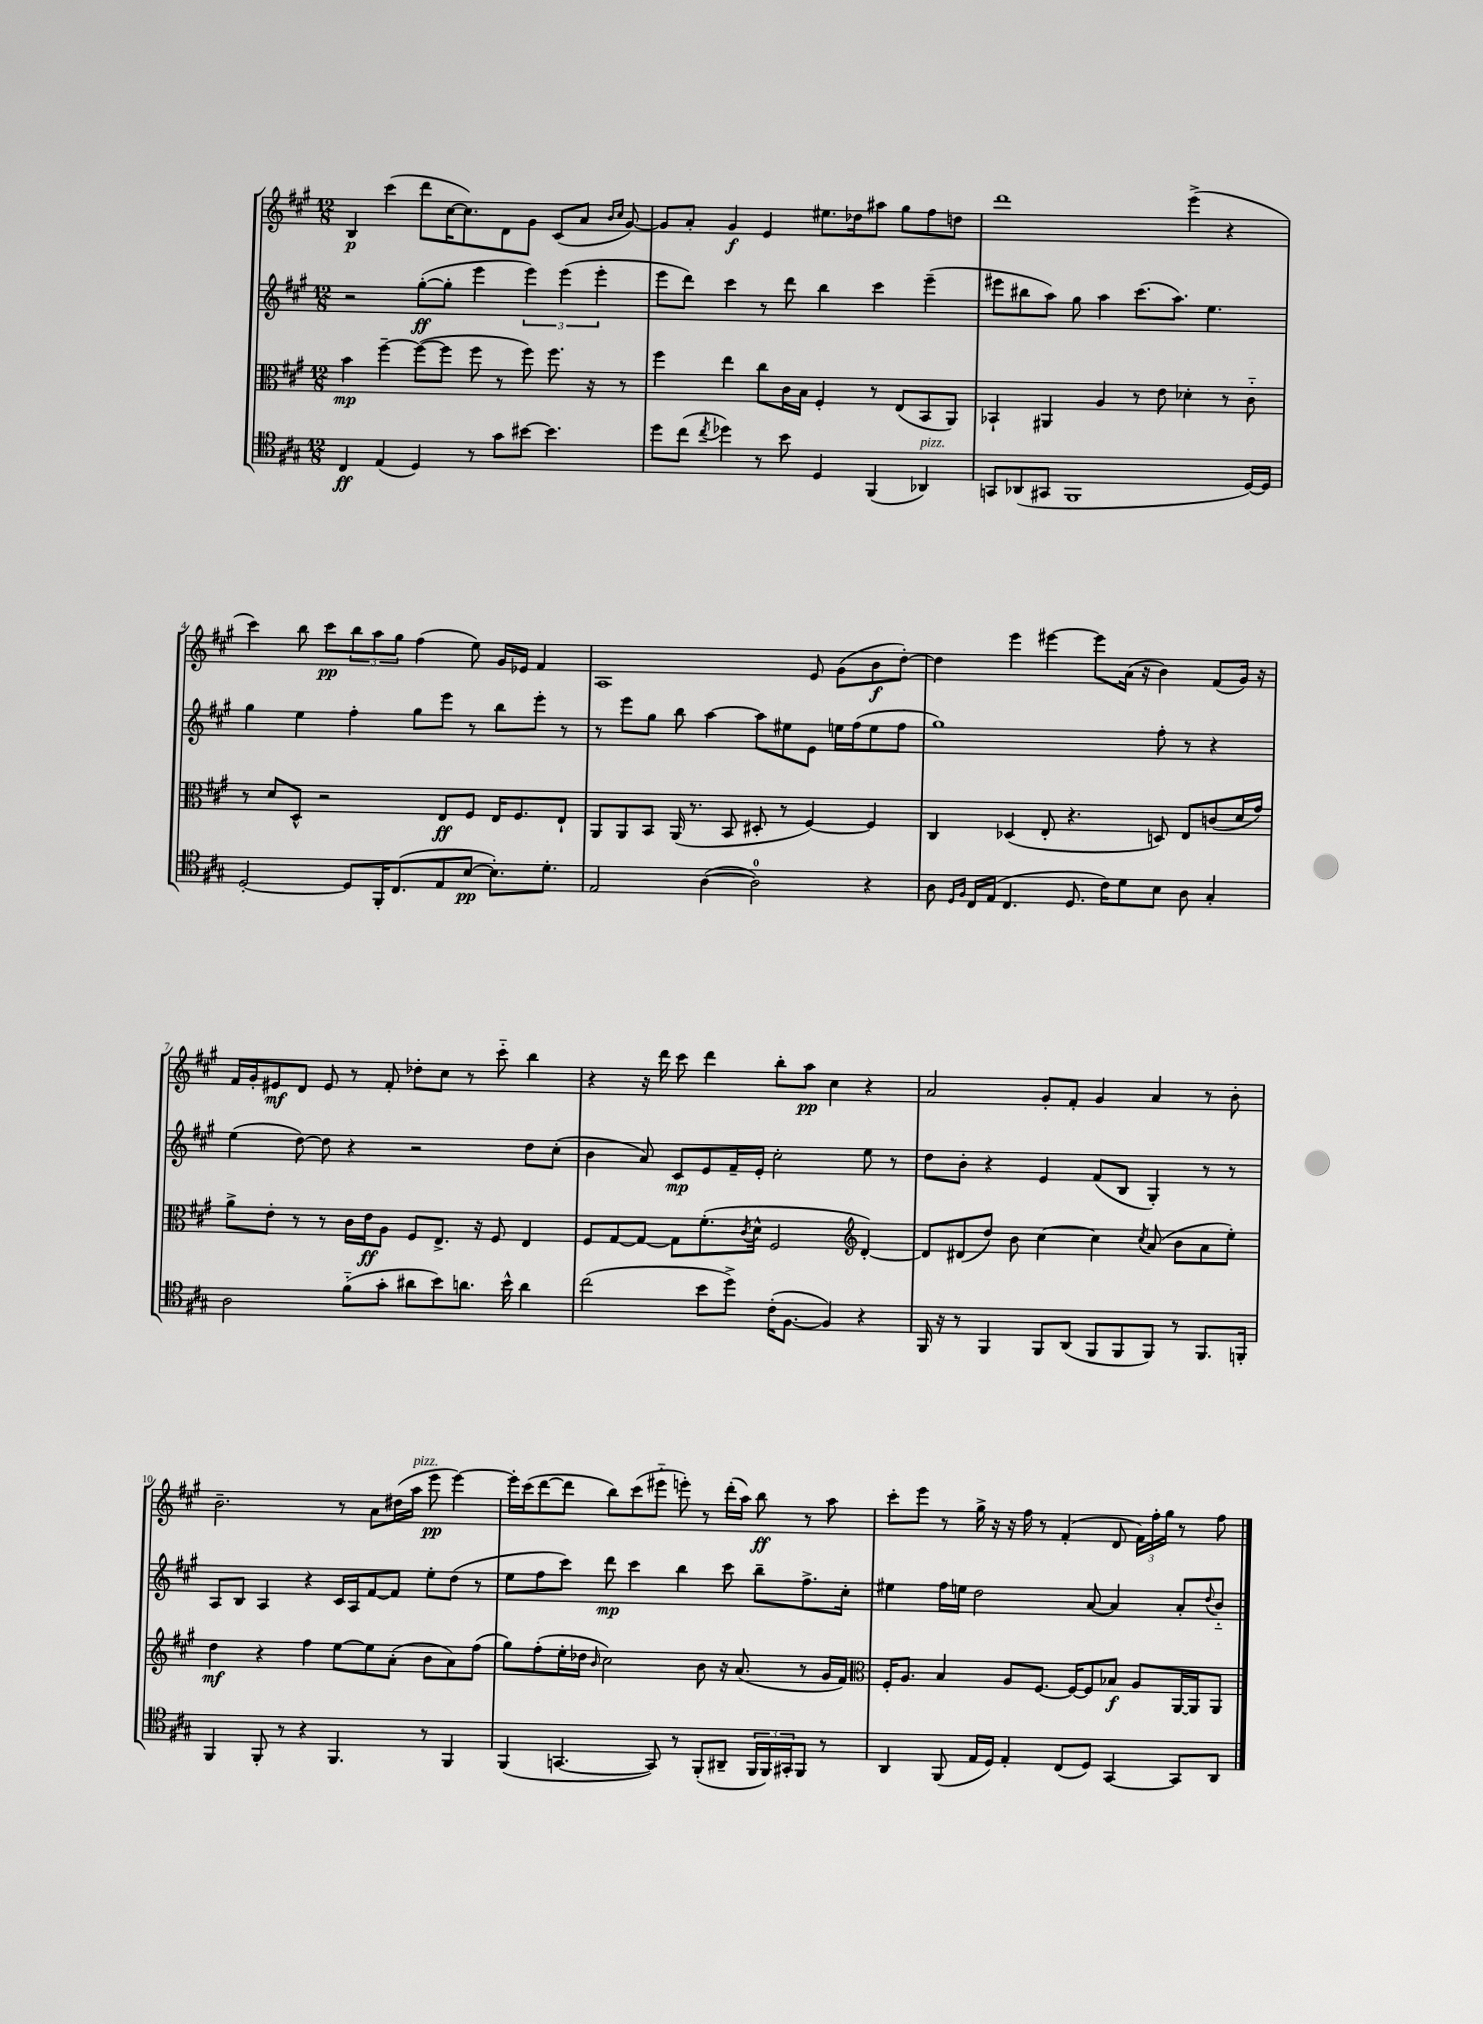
<<
\new StaffGroup <<
\new Staff = "s0" {
    \clef treble \key a \major \numericTimeSignature \time 12/8
    b4\p cis'''4( d'''8 cis''16~ cis''8.) d'8 gis'8 cis'8( a'8 \grace { b'16 cis''16 } gis'8~) |
    gis'8 a'8-. gis'4\f e'4 eis''8. des''16 ais''8 gis''8 fis''8 d''8 |
    d'''1 e'''4->( r4 |
    cis'''4) b''8 cis'''8\pp \tuplet 3/2 { b''8 a''8 gis''8 } fis''4( e''8) gis'16 ees'16 fis'4 |
    a1 e'8 gis'8( b'8\f d''8~-.) |
    d''4 e'''4 eis'''4~ eis'''8 a'16( r16 b'4) fis'8( gis'16) r16 |
    fis'16 gis'16-. eis'8\mf d'8 eis'8 r8 fis'8-. des''8-. cis''8 r8 cis'''8-_ b''4 |
    r4 r16 d'''16 cis'''8 d'''4 b''8-. a''8\pp cis''4 r4 |
    a'2 gis'8-. fis'8-. gis'4 a'4 r8 b'8-. |
    b'2.-- r8 a'8 dis''16( a''16^\markup { \italic "pizz." } e'''8\pp e'''4~) |
    e'''16-. cis'''16( d'''8~ d'''8 b''8) cis'''8( eis'''8-_ e'''8-.) r8 d'''16-.( a''16) b''8\ff r8 a''8 |
    cis'''8-. e'''8 r8 gis''16-> r16 r16 fis''16 r8 fis'4-.( d'8 \tuplet 3/2 { fis'16) fis''16-. gis''16 } r8 fis''8 \bar "|." |
}
\new Staff = "s1" {
    \clef treble \key a \major \numericTimeSignature \time 12/8
    r2 gis''8~-.\ff( gis''8-. e'''4 \tuplet 3/2 { e'''4) e'''4( e'''4-. } |
    e'''8 d'''8) cis'''4 r8 d'''8 b''4 cis'''4 e'''4--( |
    eis'''8 bis''8 a''8) gis''8 a''4 cis'''8.( a''8.) e''4. |
    gis''4 e''4 fis''4-. gis''8 e'''8 r8 b''8 e'''8-. r8 |
    r8 e'''8 gis''8 b''8 a''4~ a''8 eis''8 e'8 e''16 fis''16( e''8 fis''8 |
    gis''1) fis''8-. r8 r4 |
    e''4( d''8~) d''8 r4 r2 d''8 cis''8-.( |
    b'4 a'8) cis'8\mp e'8 fis'16-- e'16-. cis''2-. e''8 r8 |
    d''8 b'8-. r4 e'4 fis'8( b8 gis4-.) r8 r8 |
    a8 b8 a4 r4 cis'16 a16 fis'8~ fis'8 e''8-. d''8( r8 |
    e''8 fis''8 cis'''8) d'''8\mp cis'''4 b''4 cis'''8 b''8-- fis''8.-> cis''16-. |
    eis''4 fis''16 e''16 d''2 a'8~ a'4 a'8-. \appoggiatura { d''8 } b'8-_ \bar "|." |
}
\new Staff = "s2" {
    \clef alto \key a \major \numericTimeSignature \time 12/8
    b'4\mp fis''4~-- fis''8~( fis''8 fis''8 r8 fis''8) fis''8. r16 r8 |
    fis''4 e''4 cis''8 cis'16 b16 fis4-. r8 e8( b,8 a,8) |
    bes,4-! ais,4 a4 r8 e'8 des'4-. r8 cis'8-_ |
    r8 d'8 d8-^ r2 e8\ff fis8 e16 fis8. e8-! |
    a,8 a,8 b,8 a,16( r8. b,8 dis8-. r8 fis4~) fis4 |
    cis4 des4( e8-. r4. d8) e8 c'8( d'16 gis'16) |
    a'8-> e'8-. r8 r8 cis'16 e'16\ff a8 fis8 e8.-> r16 fis8 e4 |
    fis8 gis8~ gis8~ gis8 fis'8.-.( \acciaccatura { cis'8 } d'16-^ fis2 \clef treble d'4~-.) |
    d'8 dis'8( d''8) b'8 cis''4~ cis''4 \acciaccatura { cis''8 } a'8( b'8 a'8 e''8-.) |
    d''4\mf r4 fis''4 e''8~ e''8 a'8-.( b'8 a'8) fis''8( |
    gis''8) fis''8-.( e''16-. des''16 \grace { b'16 } cis''2) b'8 r16 a'8.( r8 gis'16 fis'16) |
    \clef alto fis16-. a8. b4 a8 fis8.~ fis16~ fis8 bes8\f a8 a,16~ a,16 a,8 \bar "|." |
}
\new Staff = "s3" {
    \clef tenor \key a \major \numericTimeSignature \time 12/8
    cis4\ff e4( d4) r8 gis'8 bis'8~ bis'4. |
    d''8 cis''8( \acciaccatura { cis''8 } des''4) r8 b'8 d4 fis,4( aes,4^\markup { \italic "pizz." }) |
    g,8 aes,8( gis,8 fis,1 d16~) d16 |
    d2~-. d8 fis,16-. cis8.( e8 b8~\pp b8.-.) d'8.-. |
    e2 a4~( a2-0) r4 |
    a8 \grace { d16 fis16 } cis16 e16( cis4. d8. cis'16) d'8 b8 a8 gis4-. |
    a2 fis'8-_( gis'8-. ais'8 b'8) a'8. b'16-^ a'4 |
    cis''2( b'8 d''8->) cis'16-.( fis8.~ fis4) r4 |
    fis,16 r16 r8 fis,4 fis,8 a,8( fis,8 fis,8 fis,8) r8 fis,8. f,16-. |
    fis,4 fis,8-. r8 r4 fis,4. r8 fis,4 |
    fis,4( g,4.~ g,8) r8 fis,8-.( ais,8-- \tuplet 3/2 { fis,16 fis,16) gis,16-. } fis,8 r8 |
    a,4 fis,8( e16 d16) e4-. cis8( d8) gis,4~ gis,8 a,8 \bar "|." |
}
>>
>>
